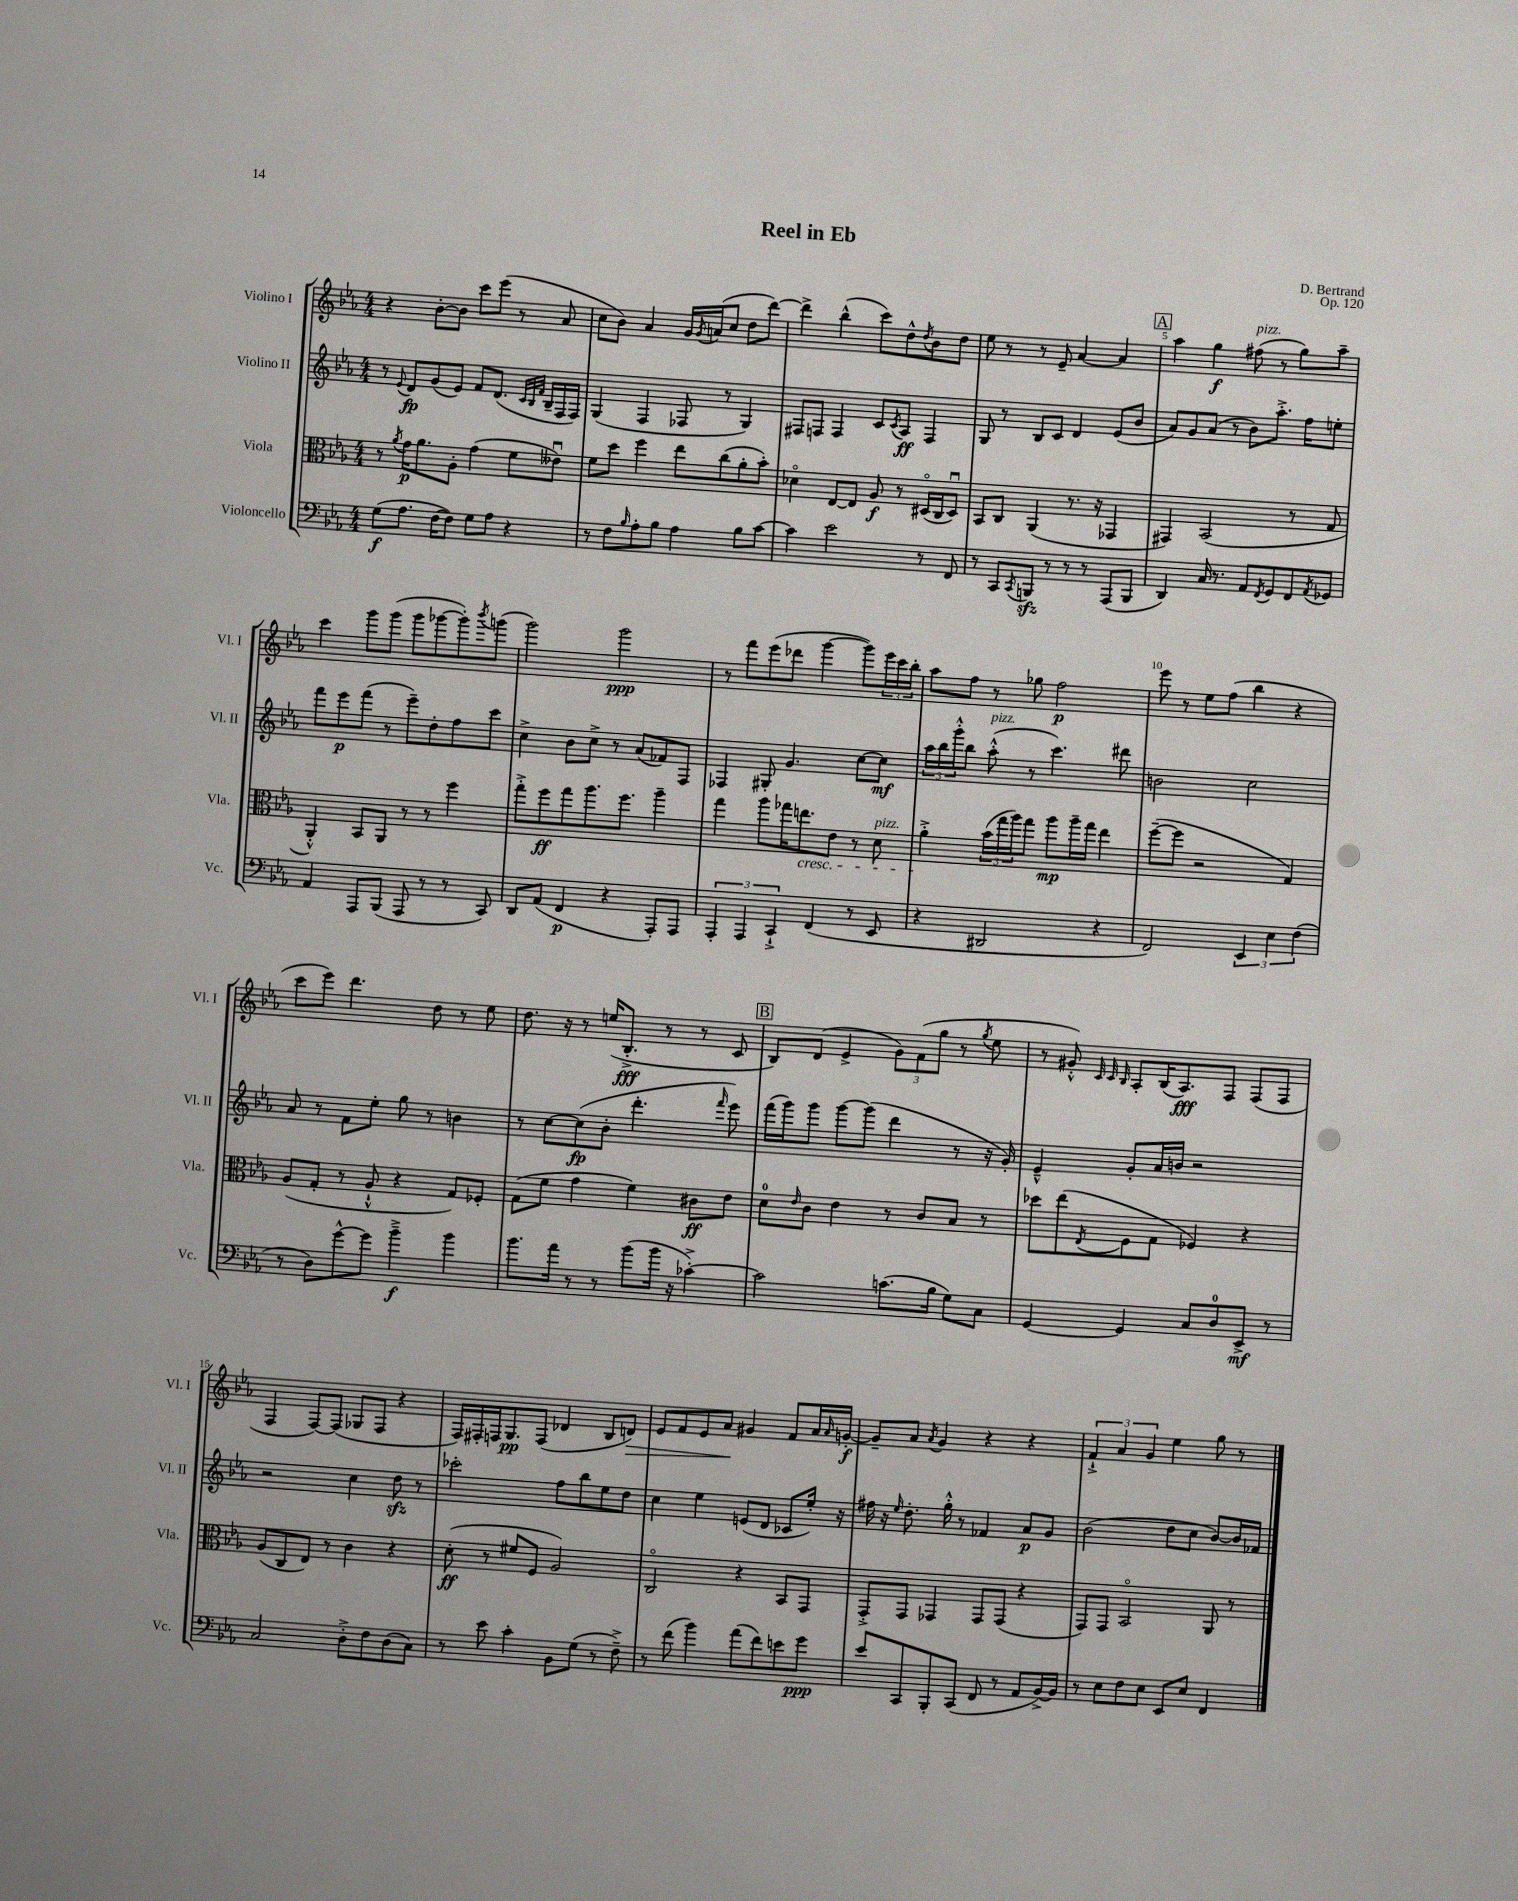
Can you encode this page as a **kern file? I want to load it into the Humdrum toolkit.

**kern	**kern	**kern	**kern
*staff4	*staff3	*staff2	*staff1
*clefF4	*clefC3	*clefG2	*clefG2
*k[b-e-a-]	*k[b-e-a-]	*k[b-e-a-]	*k[b-e-a-]
*M4/4	*M4/4	*M4/4	*M4/4
(8G	8r	8r	4r
.	8qa-	8qqe-	.
8.A-	16g	8d	.
.	8.a-	.	.
.	.	(8g	[8b-'
[16F	.	.	.
8F])	8A-'	8e-)	8b-]
8G	(4g	8f	8ccc
8A-	.	(8.d	(8eee-
4r	8f	.	8r
.	.	32qqc	.
.	.	32qqB-	.
.	.	32qqf	.
.	.	16B-~	.
.	8e--u)	16F	8a-
.	.	16F)	.
=	=	=	=
8r	8f	(4G	8cc
8F	8dd	.	8b-)
16qqB-	.	.	.
8A-'	4ff	4F	4a-
8B-	.	.	.
4A-	8ee-	8F-	16g
.	.	.	8qg
.	.	.	(16a
.	(8cc	8r	8cc
8B-	8a-'	4G)	8dd
[8c	8b-')	.	[8ddd)
=	=	=	=
4c]	4d-o	8F#	4ddd^]
.	.	8F	.
2e-	[8E-	4F	(4bb-^^
.	8E-]	.	.
.	8A-	8c	8ccc)
.	.	8qc	.
.	8r	8A-	8dd^^
.	.	.	8qdd
8r	(16D#o	4F	8b-
.	16C	.	.
8FF	8D#u)	.	8dd
=	=	=	=
8r	8BB-	8G	8ee-
8CC	8C	8r	8r
8qCC	.	.	.
8BBB	(4AA-	8B-	8r
8r	.	8c	8e-~
8r	8.r	4d	[4a-
8r	.	.	.
.	16r	.	.
(8AAA-	4GG-	(8e-	4a-]
8BBB	.	8b-	.
=	=	=	=
4DD)	4GG#)	8a-)	4aa-
.	.	8g	.
16C	(2BB-	(8a-	4gg
8.r	.	.	.
.	.	8r	.
8AA-	.	8b-)	(8ff#
8qFF	.	.	.
8GG	.	8.aa-'^	8r
8FF	8r	.	8gg)
.	.	16ff	.
8qAA-	.	.	.
8GG-	8G	8ee'	8aa-~
=	=	=	=
4AA-	4AA-'^^)	8fff	4ccc
.	.	8eee-	.
8AAA-	8BB-	(8fff	8ggg
(8BBB-	8AA-	8r	(8ggg
8AAA-	8r	8eee-~)	8ggg
8r	8r	8dd'	[8ggg-
8r	4ff	8ff	8ggg-'])
.	.	.	8qbbb-
8CC)	.	8ccc	(8ggg
=	=	=	=
8DD	8gg'^	4cc^	2ggg)
(8AA-	8ff	.	.
4FF	8gg	8b-	.
.	8.aa-	8cc^	.
4r	.	8r	2ggg
.	8.ff	.	.
.	.	(8a-	.
8AAA-')	4aa-~	8f-)	.
8AAA-	.	8F	.
=	=	=	=
6AAA-'	4gg	4F-	8r
.	.	.	8fff
6AAA-	.	.	.
.	8aa-	8G#'	(8eee-
6CC`^	.	.	.
.	16gg-	4.g	8ddd-
.	8.ee	.	.
(4FF	.	.	[4ggg
.	8e-	.	.
8r	8r	[8cc	8ggg])
8EE-	8d	8cc]	24eee-
.	.	.	24ccc
.	.	.	24bb-'
=	=	=	=
4r	4a-'^	24aa-	8aa-
.	.	24bb-	.
.	.	24ggg'^^	.
.	.	8bb-	8ff
2DD#	(24b-	(8aa-'^^	8r
.	24gg	.	.
.	24aa-)	.	.
.	8gg	8r	8gg-
.	8aa-	4.ccc)	2ff
.	16aa-~	.	.
.	16gg	.	.
4r	4ee-	.	.
.	.	8ddd#	.
=	=	=	=
2FF)	([8ff~	2b	8eee-
.	8ff]	.	8r
.	2r	.	8ee-
.	.	.	(8ff
6EE-	.	2cc	4bb-
6E-	.	.	.
.	4G)	.	4r
(6F	.	.	.
=	=	=	=
8r	(8A-	8a-	8ccc
8D)	8G'	8r	8eee-)
[8g^^	8r	8f	4.ddd
8g]	8A-`^^	8ee-'	.
4b-~^	4r	8gg	.
.	.	8r	8dd
4b-	8G)	4b	8r
.	8F-'	.	8ee-
=	=	=	=
8.b-	(8G	8r	8.dd
.	8f	[8cc	.
16a-	.	.	16r
8r	4g	(8cc]	8r
8r	.	8b-'	(16ee
.	.	.	8.B-'^
(8b-	4f)	4.ddd'	.
16b-	.	.	8r
16r	.	.	.
[4c-'^)	8c#	.	8r
.	.	16qqfff	.
.	8e-	8eee-)	8c
=	=	=	=
2c-]	8d	(16fff	8B-)
.	.	16ggg)	.
.	16qqe-	.	.
.	8c	8ggg	(8d
.	4e-	[8ggg	4e-^
.	.	(8ggg]	.
(8.c	8r	4ddd	12g)
.	.	.	(12f
.	8c	.	.
.	.	.	12gg
16B-	.	.	.
8G)	8B-	8r	8r
.	.	.	8qgg
8C	8r	16r	8ee-
.	.	16g')	.
=	=	=	=
[4GG	8dd-	4e-~^^	8r
.	(8ee-	.	8g#'^^)
.	.	.	32qqc
.	.	.	32qqc
.	8qE-	.	32qqB-
4GG]	8F	8g'	8A-'
.	8G	16a-	(16B-
.	.	16b	8.A-)
8C	4F-)	2r	.
8D	.	.	8F
8EE-^	4r	.	(8F
8r	.	.	8F
=	=	=	=
2C	(8A-	2r	4F
.	8C	.	.
.	8E-)	.	[8F)
.	8r	.	(8F]
8D'^	4c	4cc	8G-
8F	.	.	8F
(8D	4r	8dd	4r
8C)	.	8r	.
=	=	=	=
8r	(8d'	2ccc-'	16F)
.	.	.	16F#'
8e-	8r	.	16F
.	.	.	8.G
4c'	8f#	.	.
.	8F	.	(8F
8BB-	2A-)	8ff	4d-
(8G	.	8bb-	.
8r	.	8ee-	8B-
8F~^)	.	8dd	8d)
=	=	=	=
8r	2Co	4cc	8e-
(8f	.	.	8f
4b-)	.	4ee-	8e-
.	.	.	8a-
(8a-	4r	(8e	4g#
8f)	.	8d	.
8e	8BB-	8c-	8f
8g	8GG	16ee-')	16a-
.	.	.	16qqa-
.	.	16r	[16g'
=	=	=	=
8e-	8GG'^	16ff#	8g~]
.	.	16r	.
.	.	16qqee-	.
8CC	8GG	8.dd'	8a-
.	.	.	8qa-
8BBB-'	4GG-	.	4g
.	.	16gg'^^	.
(8CC	.	8r	.
8FF	8GG-	4f-	4r
8r	(8GG-	.	.
8AA-	4r	8a-	4r
[16BB-^)	.	8g	.
16BB-]	.	.	.
=	=	=	=
8r	8GG)	(2b-	6f`^
8E-	8GG	.	.
.	.	.	6a-
8F	2BB-o	.	.
.	.	.	6g
8E-	.	.	.
8EE-	.	8dd	4ee-
8E-	.	8cc	.
4FF	8AA-	[8b-)	8gg
.	8r	16b-]	8r
.	.	16f-	.
==	==	==	==
*-	*-	*-	*-
